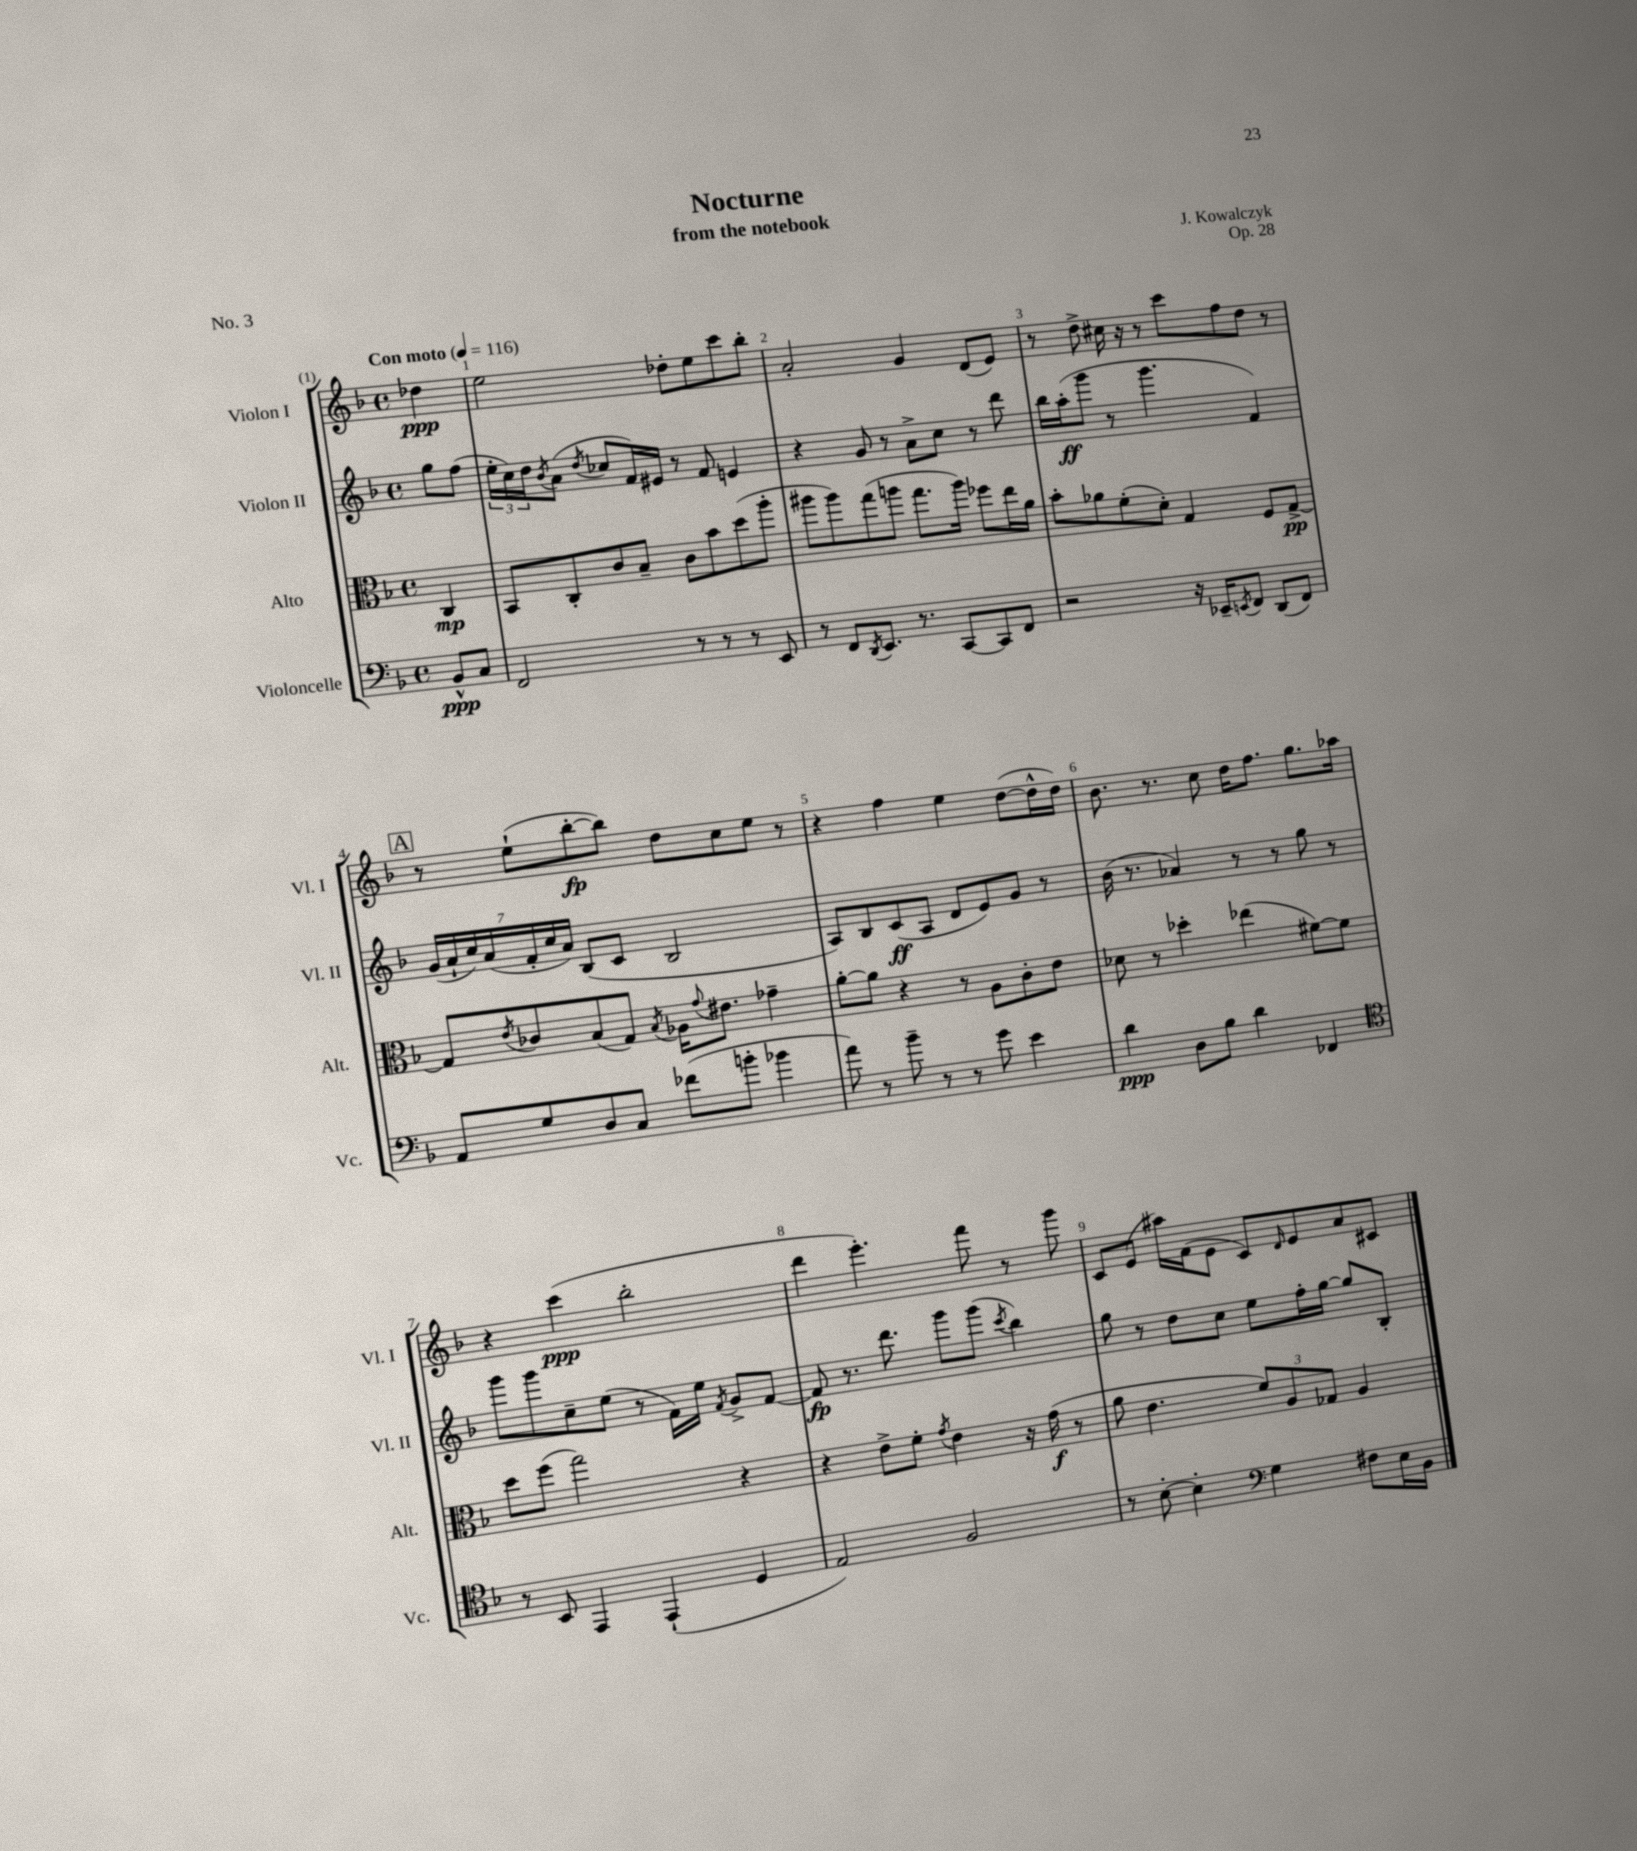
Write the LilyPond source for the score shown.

\header { title = "Nocturne" composer = "J. Kowalczyk" subtitle = "from the notebook" opus = "Op. 28" piece = "No. 3" }
<<
\new StaffGroup <<
\new Staff = "s0" \with { instrumentName = "Violon I" shortInstrumentName = "Vl. I" } {
    \clef treble \key f \major \defaultTimeSignature \time 4/4 \partial 4 \tempo "Con moto" 4 = 116
    des''4\ppp |
    e''2 des''8-. e''8 c'''8 bes''8-. |
    a'2-. g'4 d'8( e'8) |
    r8 d''8-> cis''16 r16 r8 c'''8 f''8 d''8 r8 |
    \mark \markup { \box "A" } r8 e''8-!( bes''8~-.\fp bes''8) d''8 c''8 e''8 r8 |
    r4 f''4 e''4 d''8~( d''16-^ d''16) |
    bes'8. r8. c''8 d''16 f''8. g''8. aes''16 |
    r4 c'''4\ppp( bes''2-. |
    d'''4 e'''4.-.) f'''8 r8 g'''8 |
    c'8 e'8( ais''16) f'16( e'8 c'8) \grace { d'16 } e'8 a'8 cis'8 \bar "|." |
}
\new Staff = "s1" \with { instrumentName = "Violon II" shortInstrumentName = "Vl. II" } {
    \clef treble \key f \major \defaultTimeSignature \time 4/4 \partial 4
    g''8 f''8( |
    \tuplet 3/2 { e''16-. c''16) d''16 } \acciaccatura { bes'8 } a'8( \acciaccatura { d''8 } ces''8 f'16) eis'16 r8 f'8 e'4 |
    r4 g'8 r8 a'8-> c''8 r8 d'''8 |
    bes''16 a''16-.\ff( g'''8 r8 g'''4. f'4) |
    \mark \markup { \box "A" } \tuplet 7/4 { g'16( a'16-! c''16) a'16( f'16-. c''16 a'16) } bes8( c'8 bes2 |
    a8) bes8 c'8\ff( a8 d'8 e'8) g'8 r8 |
    bes'16( r8. aes'4) r8 r8 g''8 r8 |
    g'''8 g'''8 c''8-- e''8( r8 f'16) e''16 \acciaccatura { f'8 } g'8-> f'8~ |
    f'8\fp r8. d'''8. g'''8 g'''8( \acciaccatura { c'''8 } bes''4) |
    g''8 r8 d''8 c''8 e''8 f''16-. g''16~ g''8 bes8-. \bar "|." |
}
\new Staff = "s2" \with { instrumentName = "Alto" shortInstrumentName = "Alt." } {
    \clef alto \key f \major \defaultTimeSignature \time 4/4 \partial 4
    c4\mp |
    bes,8 c8-. c'8 bes8-- c'8 bes'8 d''8( a''8-. |
    ais''8 ais''8) g''8( a''8 g''8. a''16) fes''8 e''16 a'16 |
    bes'8-. aes'8 f'8-.( d'8-.) g4 f8 g8~->\pp |
    \mark \markup { \box "A" } g8 \acciaccatura { e'8 } ces'8 bes8( g8) \acciaccatura { bes8 } aes16 \appoggiatura { g'8 } eis'8. ges'4-- |
    a'8~-. a'8 r4 r8 a8 c'8-. e'8 |
    des'8 r8 des''4-. ees''4( fis'8~) fis'8 |
    d''8 f''8( g''2) r4 |
    r4 e'8-> f'8-. \acciaccatura { g'8 } e'4 r16 g'16\f( r8 |
    a'8 e'4. \tuplet 3/2 { f'8) a8 ges8 } a4 \bar "|." |
}
\new Staff = "s3" \with { instrumentName = "Violoncelle" shortInstrumentName = "Vc." } {
    \clef bass \key f \major \defaultTimeSignature \time 4/4 \partial 4
    bes,8-^\ppp c8 |
    f,2 r8 r8 r8 e,8 |
    r8 f,8 \acciaccatura { d,8 } e,8. r8. c,8~ c,8 f,8 |
    r2 r16 ees,16-- \acciaccatura { e,8 } f,8 d,8( f,8) |
    \mark \markup { \box "A" } a,8 g8 d8 c8 fes'8( b'8-. bes'4 |
    a'8) r8 bes'8-- r8 r8 g'8 e'4 |
    d'4\ppp d8 bes8 d'4 fes,4 |
    \clef tenor r8 bes,8 e,4 e,4-!( d4 |
    e2) f2 |
    r8 bes8~-. bes4-. \clef bass g4 fis8 e16 bes,16 \bar "|." |
}
>>
>>
\layout { \context { \Score \override BarNumber.break-visibility = ##(#f #t #t) barNumberVisibility = #all-bar-numbers-visible } }
